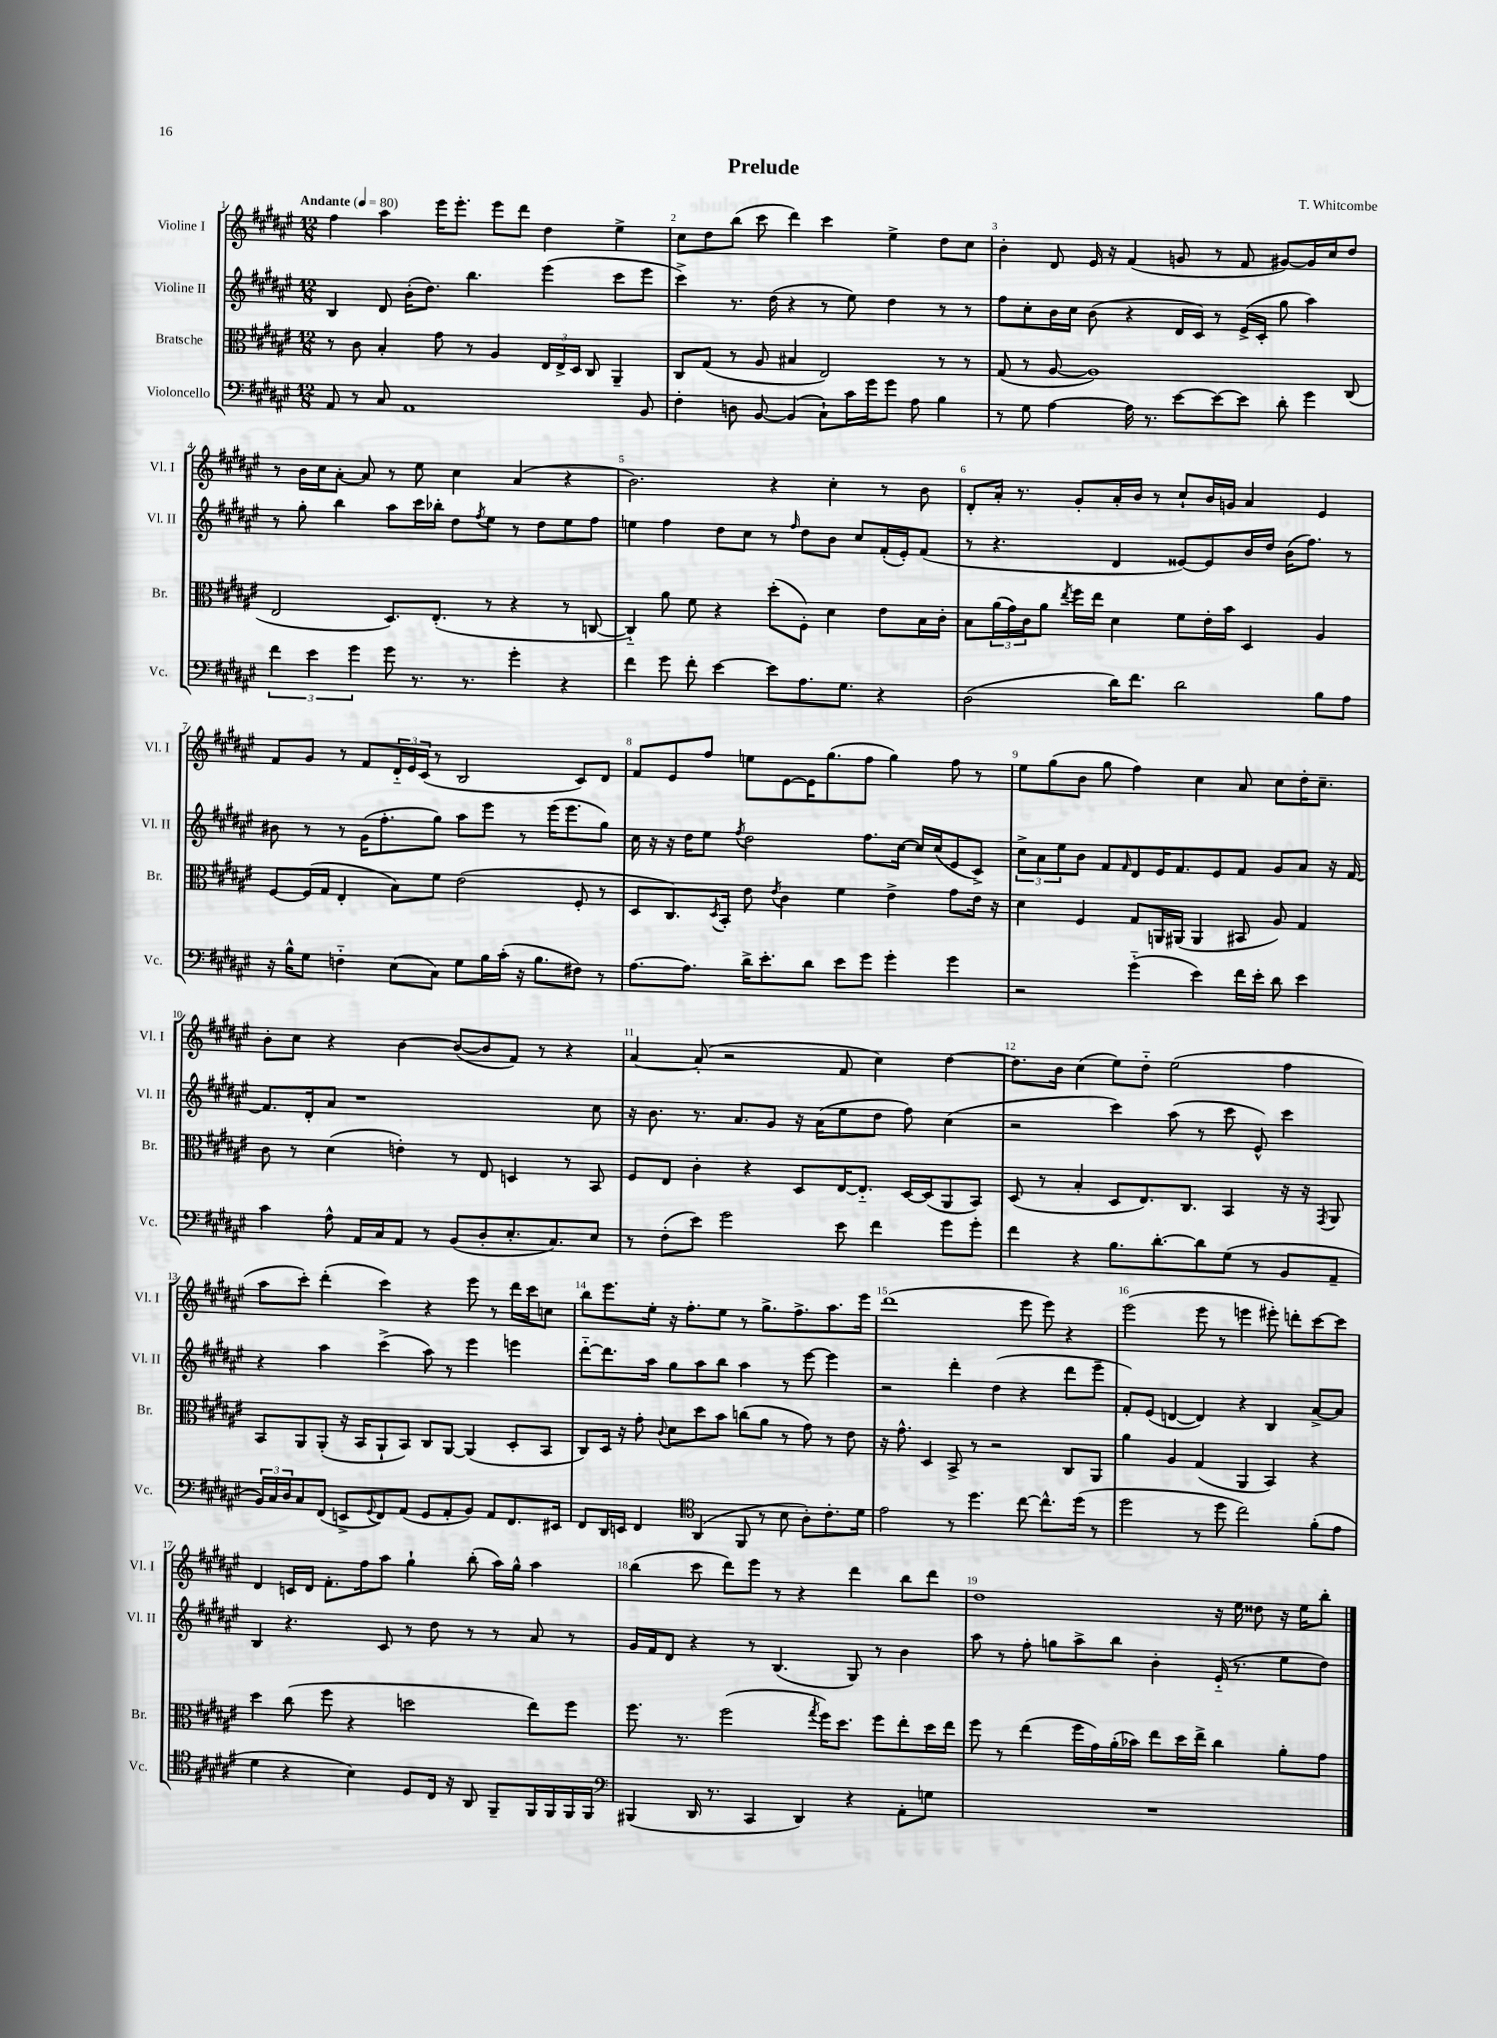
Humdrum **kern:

**kern	**kern	**kern	**kern
*staff4	*staff3	*staff2	*staff1
*clefF4	*clefC3	*clefG2	*clefG2
*k[f#c#g#d#a#e#]	*k[f#c#g#d#a#e#]	*k[f#c#g#d#a#e#]	*k[f#c#g#d#a#e#]
*M12/8	*M12/8	*M12/8	*M12/8
*MM80	*MM80	*MM80	*MM80
8AA#	8r	4B	4ff#
8r	8c#	.	.
8C#	4B'	8d#	4aa#
1AA#	.	(16b'	.
.	.	8.dd#)	.
.	8g#	.	16eee#
.	.	.	8.eee#'
.	8r	4.bb	.
.	4A#	.	8eee#
.	.	.	8ddd#
.	24E#	(4eee#	4dd#
.	24E#^	.	.
.	24D#	.	.
.	8C#	.	.
.	4AA#~	8ccc#	4ee#^
8BB	.	8eee#	.
=	=	=	=
4F#'	8C#	4ccc#^)	8cc#
.	(8G#	.	8dd#
8D	8r	8.r	(8bb
[8BB	8A#	.	8ccc#
.	.	(16dd#	.
(4BB]	4B#	4r	4ddd#)
8C#`)	2E#)	8r	4ccc#
16c#	.	8ee#)	.
16g#	.	.	.
8g#	.	4dd#	4ee#^
8A#	.	.	.
4B	8r	8r	8dd#
.	8r	8r	8cc#
=	=	=	=
8r	(8G#	8ff#	4b'
8G#	8r	8cc#'	.
[4A#	[8A#	16b	8d#
.	.	16cc#	.
.	1A#])	(8b	16e#
.	.	.	16r
16A#]	.	4r	(4f#
8.r	.	.	.
[8e#	.	16d#	8g
.	.	16c#)	.
8e#_	.	8r	8r
8e#]	.	(16e#^	8f#
.	.	16c#'	.
8d#'	.	8gg#	[8g#)
4g#	.	4aa#)	16g#]
.	.	.	16cc#
.	(8C#	.	8dd#
=	=	=	=
6f#	2E#	8r	8r
.	.	8gg#'	16b
6e#	.	.	.
.	.	.	16cc#
.	.	4bb	[8a#'
6g#	.	.	.
.	.	.	8a#]
8g#	8.D#)	8aa#	8r
8.r	.	16ccc#	8ee#
.	(8.E#'	16bb-'	.
.	.	8dd#	4cc#
8.r	.	.	.
.	.	8qff#	.
.	8r	8ee#	.
4g#'	4r	8r	(4a#
.	.	8dd#	.
4r	8r	8ee#	4r
.	[8C	8ff#	.
=	=	=	=
4f#	4C'~])	4ee	2.b)
8g#	8a#	4ff#	.
8f#'	8f#	.	.
[4e#	4r	8dd#	.
.	.	8cc#	.
8e#]	(8dd#'	8r	4r
.	.	16qqff#	.
8.A#	8F#')	8dd#	.
.	4d#	8b	4cc#'
8.G#	.	.	.
.	.	8cc#	.
4r	8e#	(16f#'	8r
.	.	16e#')	.
.	16B	(8f#	8b
.	16c#'	.	.
=	=	=	=
(2D#	8B	8r	8d#'
.	(24a#	4.r	16a#'
.	24g#)	.	.
.	.	.	8.r
.	24c#	.	.
.	8a#	.	.
.	8qee#	.	.
.	16ff#	.	8g#'
.	16ee#	.	.
16d#)	4d#	4d#	16a#'
8.f#	.	.	16b
.	.	.	8r
2d#	8f#	[8e##)	8cc#`
.	16e#'	8e##]	16b
.	16b	.	16g
.	4D#	16b	4a#
.	.	16dd#	.
.	.	(16b	.
.	.	8.ff#)	.
8B	4A#	.	4e#
8A#	.	8r	.
=	=	=	=
16r	[8F#	8b#	8f#
16B^^	.	.	.
8G#	(16F#]	8r	8g#
.	16G#	.	.
4F'~	4E#'	8r	8r
.	.	(16g#	8f#
.	.	8.ff#'	.
(8E#	8B)	.	24d#'~
.	.	.	24e#
.	.	.	(24c#
8C#)	8f#	8gg#)	8r
8G#	(2e#	8aa#	2B
16B	.	8eee#	.
(16c#'	.	.	.
16r	.	8r	.
8.B	.	.	.
.	.	(16eee#	.
.	.	8.eee#	.
8F#)	8F#'	.	8c#)
8r	8r	8gg#)	8d#
=	=	=	=
[8.A#	8D#	16cc#	8f#
.	.	16r	.
.	8.C#)	16r	8e#
8.A#]	.	16dd#	.
.	.	8ee#	8ff#
.	8qD#	.	.
.	16BB'	.	.
.	.	8qff#	.
16d#^	8e#	2dd#	8ee
8.e#'	.	.	.
.	8qe#	.	.
.	4c#	.	[8e#
8d#	.	.	16e#]
.	.	.	(8.gg#
8e#	4f#	.	.
8g#	.	8.ff#	8ff#
4g#'	4e#^	.	4gg#)
.	.	[16cc#	.
.	.	16cc#]	.
.	.	(16cc#	.
4g#	8g#	8e#	8ff#
.	16e#	8c#^)	8r
.	16r	.	.
=	=	=	=
2r	4d#	12cc#^	8ee#
.	.	12a#	.
.	.	.	(8gg#
.	.	12ee#	.
.	4F#	8b	8b
.	.	8f#	8gg#
.	.	16qqf#	.
(4g#'~	8G#	8d#	4ff#)
.	16AA	16e#	.
.	(16AA#	8.f#	.
4e#)	4AA#	.	4cc#
.	.	8e#	.
16f#	8BB#	8f#	8a#
16e#'	.	.	.
8d#	8A#)	8g#	8cc#
4e#	4G#	8a#	16dd#'
.	.	.	8.cc#~
.	.	16r	.
.	.	[16f#	.
=	=	=	=
4c#	8c#	8.f#]	8b'
.	8r	.	8cc#
.	.	16d#'	.
8A#^^	(4d#	8a#	4r
16AA#	.	1r	.
16C#	.	.	.
8AA#	4e')	.	[4b
8r	.	.	.
(8BB	8r	.	(8b_
8D#'	8E#	.	8b]
8.E#'	4D	.	8f#)
.	.	.	8r
8.C#)	.	.	.
.	8r	.	4r
8E#	8BB	8cc#	.
=	=	=	=
8r	8F#	16r	[4a#
.	.	8.b	.
(8F#'	8E#	.	.
8e#)	4c#'	8.r	(8a#']
2g#	.	.	2r
.	.	8.a#	.
.	4r	.	.
.	.	8g#	.
.	8D#	16r	.
.	.	(16a#	.
8e#	[16E#	8ee#	8f#
.	8.E#'~]	.	.
4f#	.	8dd#	4cc#)
.	[16D#	8ff#)	.
.	(16D#]	.	.
8g#	8AA#	(4cc#	[4dd#
8g#'	8BB)	.	.
=	=	=	=
4f#	(8D#	2r	8.dd#]
.	8r	.	.
.	.	.	16b
4r	4B'	.	(4cc#
8.B	8D#	4ccc#)	8ee#)
.	8.E#)	.	8dd#'~
[8.d#'	.	.	.
.	.	(8aa#	(2ee#
.	8.C#	.	.
8d#]	.	8r	.
(8G#	4BB	8ccc#	.
8r	.	8e#^^)	.
8BB	16r	4ccc#	4ff#
.	16r	.	.
.	8qGG#	.	.
8AA#~	8AA#	.	.
=	=	=	=
24BB)	8BB	4r	8aa#
24C#	.	.	.
24D#	.	.	.
8C#	8AA#	.	8ccc#')
(8FF#	(8AA#'	4aa#	(4ddd#'
8EE^	16r	.	.
.	16BB	.	.
8qqGG#	.	.	.
8FF#)	8AA#`	(4ccc#^	4ccc#)
(8AA#	8BB)	.	.
8GG#	8C#	8aa#)	4r
8AA#'	[8AA#	8r	.
8BB)	(4AA#]	4eee#	8eee#
8AA#	.	.	8r
8.FF#	8D#'	4eee	16ddd#
.	.	.	16ccc#
.	8BB	.	8cc
16EE#	.	.	.
=	=	=	=
8FF#	8C#)	[8ddd#'~	8bb
16DD#	16D#	8.ddd#]	8.eee#
16EE	16r	.	.
4FF#	8g#'	.	.
.	.	16aa#	16ee#'
.	8qqc#	.	.
.	8d#	8gg#	16r
.	.	.	8.ff#'
*clefC4	*	*	*
(4AA#	8dd#	8aa#	.
.	8b	8bb	8ee#
8FF#	(8cc	4aa#	8r
8r	8a#	.	8.gg#^
8B	8r	8r	.
.	.	.	8.ff#^
8A#')	8g#)	[8eee#	.
8.c#'	8r	4eee#]	8.aa#
.	8e#	.	.
16d#	.	.	16eee#
=	=	=	=
2e#	16r	2r	(1ddd#
.	8.g#^^	.	.
.	4D#	.	.
8r	8BB^	4ddd#'	.
4.dd#	8r	.	.
.	2r	(4dd#	.
[8cc#	.	4r	8eee#
8.cc#^^]	.	.	8eee#)
.	8C#	8ddd#	4r
(16dd#	.	.	.
8r	8AA#	8eee#~	.
=	=	=	=
2dd#	4a#	8f#')	(2eee#
.	.	(8e#	.
.	4A#	[4d	.
8r	(4G#	4d])	8eee#
8dd#	.	.	8r
2cc#)	4AA#	4r	4eee
.	4BB)	4B	8eee#')
.	.	.	8ddd'
(8f#'	4r	[8a#^	[8ccc#
8e#	.	8a#]	8ccc#]
=	=	=	=
4d#	4dd#	4B	4d#
4r	(8cc#	4.r	16c
.	.	.	16d#
.	8ff#	.	8.f#'
4B)	4r	.	.
.	.	.	16ff#
.	.	8c#	8aa#
8D#	2dd	8r	4gg#`
16C#	.	8dd#	.
16r	.	.	.
8AA#	.	8r	(8bb'
8FF#~	.	8r	16aa#)
.	.	.	16gg#^^
16FF#	8ee#)	8a#	4aa#
16FF#	.	.	.
16FF#	8ff#	8r	.
16FF#	.	.	.
=	=	=	=
*clefF4	*	*	*
(4BBB#	8.ff#	16g#	(4bb
.	.	16f#	.
.	.	8d#	.
.	8.r	.	.
16DD#	.	4r	8ccc#
8.r	.	.	.
.	(2ff#	.	8ddd#)
4CC#	.	8r	8eee#
.	.	(4.B	8r
4DD#)	.	.	4r
.	8qgg#	.	.
.	16ff#)	.	.
.	8.dd#	.	.
4r	.	8G#)	4ddd#
.	8ff#	8r	.
8AA#'	8ee#'	4b	8bb
8G	16dd#	.	8ddd#
.	16ee#	.	.
=	=	=	=
1.r	8ff#	8aa#	1dd#
.	8r	8r	.
.	(4ee#	8ff#'	.
.	.	8gg	.
.	16ff#	8aa#^	.
.	16g#)	.	.
.	(16a#'	8bb	.
.	16b-)	.	.
.	8ee#	4b'	.
.	16dd#	.	.
.	16ee#^	.	.
.	4cc#	(16e#'~	16r
.	.	8.r	16ee#
.	.	.	8dd##
.	8a#'	8ee#	16r
.	.	.	16ee#
.	8g#	8dd#)	8bb'
==	==	==	==
*-	*-	*-	*-
